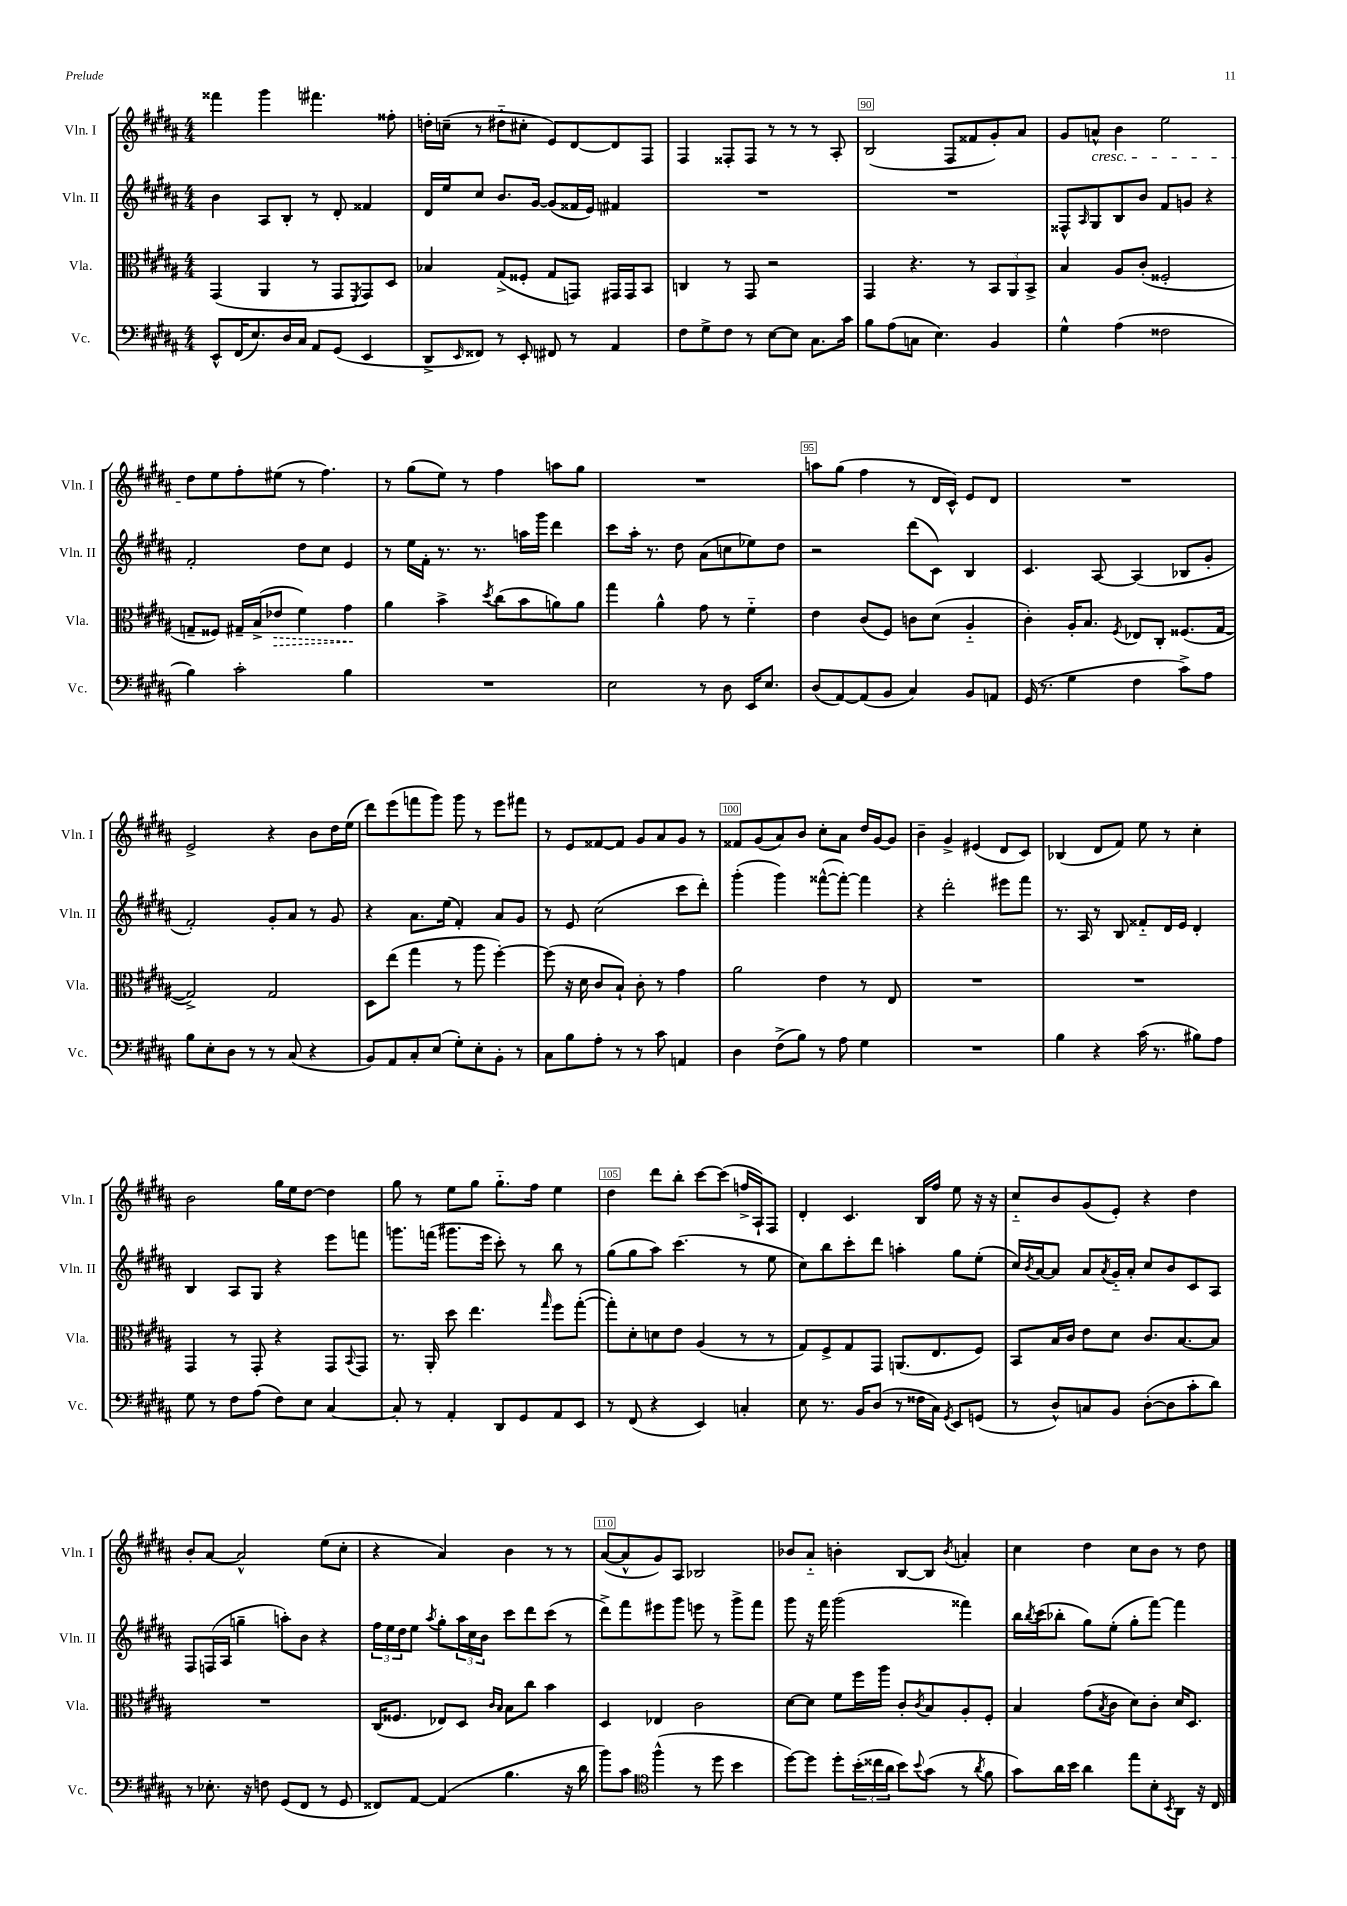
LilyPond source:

<<
\new StaffGroup <<
\new Staff = "s0" \with { instrumentName = "Vln. I" shortInstrumentName = "Vln. I" } {
    \clef treble \key b \major \numericTimeSignature \time 4/4
    fisis'''4 gis'''4 fis'''4. fisis''8-. |
    d''16-. c''16--( r8 dis''8-_ cis''8-. e'8) dis'8~ dis'8 fis8 |
    fis4 fisis8-. fisis8 r8 r8 r8 ais8-. |
    b2( fis8 fisis'8 gis'8-.) ais'8 |
    gis'8 a'8-^\cresc b'4 e''2 |
    dis''8\! e''8 fis''8-. eis''8( r8 fis''4.) |
    r8 gis''8( e''8) r8 fis''4 a''8 gis''8 |
    R1 |
    a''8 gis''8( fis''4 r8 dis'16 cis'16-^) e'8 dis'8 |
    R1 |
    e'2-> r4 b'8 dis''16 e''16( |
    dis'''8) e'''8( f'''8 gis'''8) gis'''8 r8 e'''8 fis'''8 |
    r8 e'8 fisis'8~ fisis'8 gis'8 ais'8 gis'8 r8 |
    fisis'8 gis'8( ais'8) b'8 cis''8-. ais'8 dis''16 gis'16~ gis'8 |
    b'4-- gis'4-> eis'4( dis'8 cis'8) |
    bes4( dis'8 fis'8) e''8 r8 cis''4-. |
    b'2 gis''16 e''16 dis''8~ dis''4 |
    gis''8 r8 e''8 gis''8 gis''8.-_ fis''16 e''4 |
    dis''4 dis'''8 b''8-. cis'''8~ cis'''8( f''16-> ais16-!) fis8 |
    dis'4-. cis'4. b16 fis''16 e''8 r16 r16 |
    cis''8-_ b'8 gis'8( e'8-.) r4 dis''4 |
    b'8-. ais'8~ ais'2-^ e''8( cis''8-. |
    r4 ais'4) b'4 r8 r8 |
    ais'8~( ais'8-^ gis'8) ais8 bes2 |
    bes'8 ais'8-_ b'4-. b8~ b8 \acciaccatura { b'8 } a'4-. |
    cis''4 dis''4 cis''8 b'8 r8 dis''8 \bar "|." |
}
\new Staff = "s1" \with { instrumentName = "Vln. II" shortInstrumentName = "Vln. II" } {
    \clef treble \key b \major \numericTimeSignature \time 4/4
    b'4 ais8 b8-. r8 dis'8-. fisis'4 |
    dis'16 e''16 cis''8 b'8. gis'16~ gis'8( fisis'16 e'16) fis'4 |
    R1 |
    R1 |
    fisis8-^ \grace { ais16 } gis8 b8 b'8 fis'8 g'8 r4 |
    fis'2-. dis''8 cis''8 e'4 |
    r8 e''16 fis'16-. r8. r8. a''16 gis'''16 dis'''4 |
    cis'''8 ais''16-. r8. dis''8 ais'8( c''8 ees''8) dis''8 |
    r2 dis'''8( cis'8) b4 |
    cis'4. ais8~ ais4( bes8 gis'8-. |
    fis'2-.) gis'8-. ais'8 r8 gis'8 |
    r4 ais'8. e''16( fis'4-.) ais'8 gis'8 |
    r8 e'8 cis''2( cis'''8 dis'''8-.) |
    gis'''4-.( gis'''4) fisis'''8~-^( fisis'''8~-.) fisis'''4 |
    r4 dis'''2-. eis'''8 fis'''8 |
    r8. ais16 r8 b8 fisis'8-_ dis'16 e'16 dis'4-. |
    b4 ais8 gis8 r4 e'''8 f'''8 |
    g'''8. f'''16( gis'''8. e'''16 cis'''8-.) r8 b''8 r8 |
    gis''8( gis''8 ais''8) cis'''4.( r8 e''8 |
    cis''8) b''8 cis'''8-. dis'''8 a''4-. gis''8 e''8-.( |
    cis''16) \acciaccatura { b'8 } ais'16~ ais'8 ais'8 \acciaccatura { ais'8 } gis'16-_ ais'16-. cis''8 b'8 cis'8 ais8 |
    fis8 f16( ais16 g''4-- a''8-.) b'8 r4 |
    \tuplet 3/2 { fis''16 e''16 dis''16 } e''8 \acciaccatura { ais''8 } gis''8-. \tuplet 3/2 { ais''16 cis''16 b'16 } cis'''8 dis'''8 cis'''8( r8 |
    dis'''8->) fis'''8 eis'''8 gis'''8 e'''8 r8 gis'''8-> fis'''8 |
    gis'''8 r16 fis'''16 gis'''2( fisis'''4) |
    b''16 \acciaccatura { b''8 } cis'''16( bes''8-. gis''8) e''8-.( gis''8-. fis'''8~) fis'''4 \bar "|." |
}
\new Staff = "s2" \with { instrumentName = "Vla." shortInstrumentName = "Vla." } {
    \clef alto \key b \major \numericTimeSignature \time 4/4
    gis,4( ais,4 r8 gis,8 \acciaccatura { fis,8 } gis,8) dis8 |
    bes4 gis8->( fisis8-. gis8 g,8) gis,16 gis,16 b,8 |
    c4 r8 gis,8 r2 |
    gis,4 r4. r8 \tuplet 3/2 { b,8 ais,8 b,8-> } |
    b4 ais8 cis'8-.( fisis2-. |
    g8-- fisis8) gis16-- b16->( \once \override Hairpin.style = #'dashed-line ees'8\> fis'4) gis'4\! |
    ais'4 b'4-> \acciaccatura { dis''8 } cis''8( b'8 a'8) a'8 |
    gis''4 ais'4-^ gis'8 r8 fis'4-_ |
    e'4 cis'8( fis8) c'8 dis'8( ais4-_ |
    cis'4-.) ais16-. b8. \acciaccatura { fis8 } ees8 cis8-. fisis8.( gis16~ |
    gis2->) gis2 |
    dis8 e''8( gis''4 r8 ais''8 fis''4~-.) |
    fis''8( r16 dis'16 cis'8 b8-!) cis'8-. r8 gis'4 |
    ais'2 e'4 r8 e8 |
    R1 |
    R1 |
    gis,4 r8 gis,8-. r4 gis,8 \appoggiatura { b,8 } gis,8 |
    r8. ais,16-. dis''8 e''4. \grace { gis''16 } fis''8 gis''8~-.( |
    gis''8-.) dis'8-. d'8 e'8 ais4( r8 r8 |
    gis8) fis8-> gis8 gis,8 a,8.( e8. fis8) |
    b,8 b16 cis'16 e'8 dis'8 cis'8. b8.~ b8 |
    R1 |
    cis16( fisis8. ees8) dis8 \grace { cis'16 b16 } b8 cis''8 b'4 |
    dis4 ees4 cis'2 |
    dis'8~ dis'8 fis'8 fis''16 ais''16 cis'8-. \acciaccatura { cis'8 } b8 ais8-. fis8-. |
    b4 gis'8( \acciaccatura { b8 } cis'8 dis'8) cis'8-. dis'16 dis8. \bar "|." |
}
\new Staff = "s3" \with { instrumentName = "Vc." shortInstrumentName = "Vc." } {
    \clef bass \key b \major \numericTimeSignature \time 4/4
    e,8-^ fis,16( e8.) dis16 cis16 ais,8 gis,8( e,4 |
    dis,8-> \grace { e,16 } fisis,8) r8 e,8-. fis,8 r8 ais,4 |
    fis8 gis8-> fis8 r8 e8~ e8 cis8. cis'16 |
    b8 ais8( c8 e4.) b,4 |
    gis4-^ ais4( fisis2 |
    b4) cis'2-. b4 |
    R1 |
    e2 r8 dis8 e,16 e8. |
    dis8( ais,8~) ais,8( b,8 cis4) b,8 a,8 |
    gis,16( r8. gis4 fis4 cis'8->) ais8 |
    b8 e8-. dis8 r8 r8 cis8( r4 |
    b,8) ais,8 cis8-. e8( gis8-.) e8-. b,8-. r8 |
    cis8 b8 ais8-. r8 r8 cis'8 a,4 |
    dis4 fis8->( b8) r8 ais8 gis4 |
    R1 |
    b4 r4 cis'16( r8. bis8) ais8 |
    gis8 r8 fis8 ais8( fis8) e8 cis4~ |
    cis8-. r8 ais,4-. dis,8 gis,8 ais,8 e,8 |
    r8 fis,8( r4 e,4) c4-. |
    e8 r8. b,16 dis8( r8 fisis16 cis16) \acciaccatura { gis,8 } e,8 g,8( |
    r8 dis8-^) c8 b,8 dis8~-.( dis8 cis'8-. dis'8) |
    r8 ees8.-. r16 f8 gis,8( fis,8 r8 gis,8 |
    fisis,8) ais,8~ ais,4( b4. r16 dis'16 |
    b'8) cis'8 \clef tenor fis''4-^( r8 dis''8 b'4 |
    dis''8~) dis''8 dis''8-. \tuplet 3/2 { b'16-.( cisis''16 ais'16 } b'8) \appoggiatura { b'8 } gis'8( r8 \acciaccatura { ais'8 } fis'8 |
    gis'8) ais'16 b'16 ais'4 e''8 b8-. \acciaccatura { b,8 } ais,8 r16 cis16 \bar "|." |
}
>>
>>
\layout { \context { \Score currentBarNumber = #87 \override BarNumber.break-visibility = ##(#f #t #t) barNumberVisibility = #(every-nth-bar-number-visible 5) \override BarNumber.stencil = #(make-stencil-boxer 0.1 0.3 ly:text-interface::print) } }
